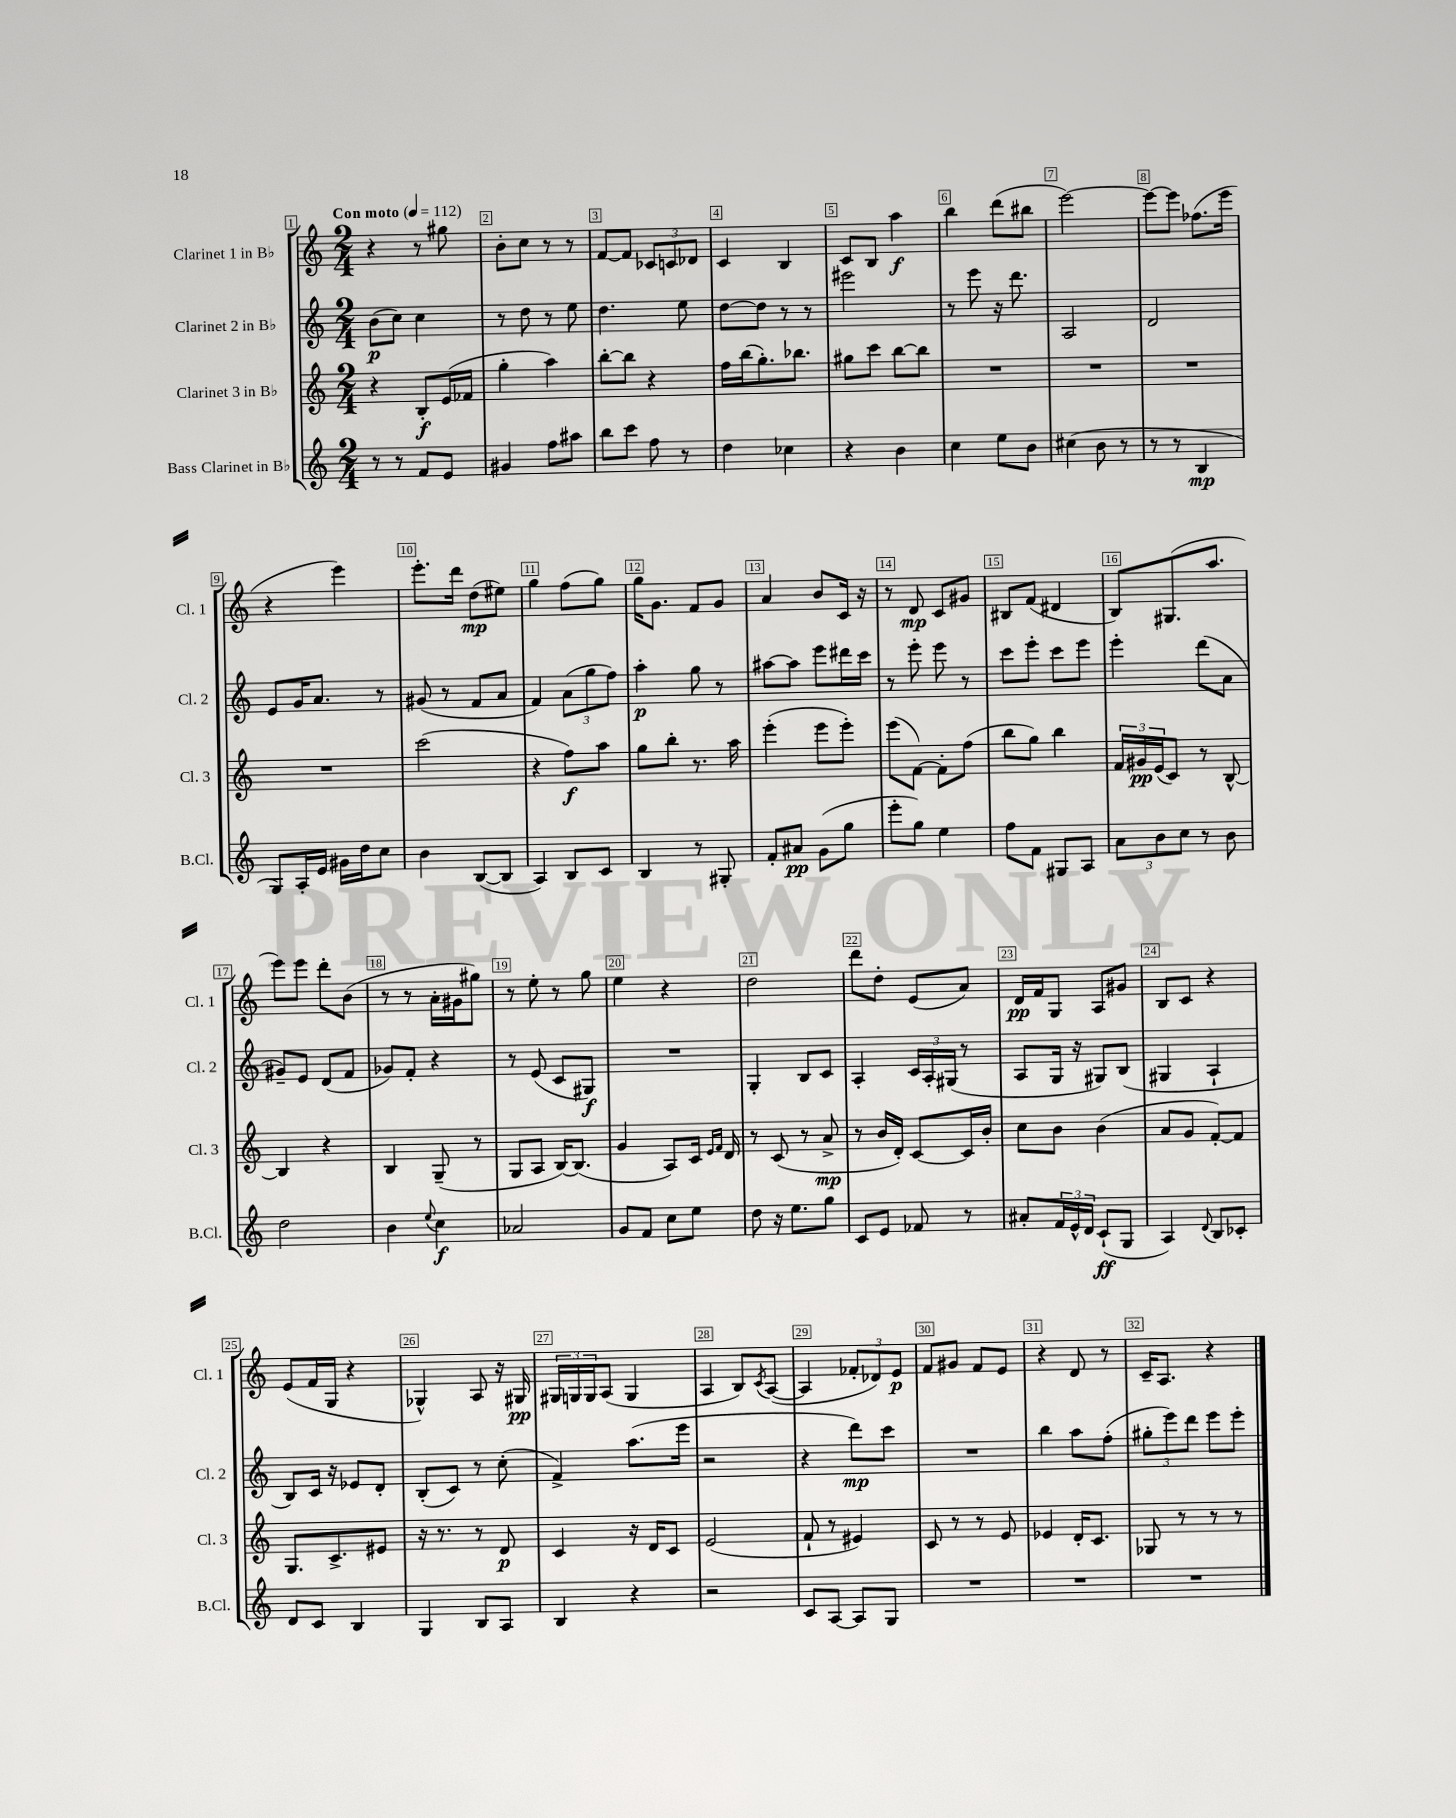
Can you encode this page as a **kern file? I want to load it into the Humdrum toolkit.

**kern	**kern	**kern	**kern
*staff4	*staff3	*staff2	*staff1
*clefG2	*clefG2	*clefG2	*clefG2
*k[]	*k[]	*k[]	*k[]
*M2/4	*M2/4	*M2/4	*M2/4
*MM112	*MM112	*MM112	*MM112
8r	4r	(8b	4r
8r	.	8cc)	.
8f	8B'	4cc	8r
8e	(16e	.	8gg#
.	16f-	.	.
=	=	=	=
4g#	4gg'	8r	8b'
.	.	8dd	8cc
8ff	4aa)	8r	8r
8aa#	.	8ee	8r
=	=	=	=
8bb	[8bb'	4.dd	[8f
8ccc	8bb]	.	8f]
8ff	4r	.	12c-
.	.	.	12c
8r	.	8ee	.
.	.	.	12d-
=	=	=	=
4dd	16ff	[8dd	4c
.	(16bb	.	.
.	8.gg')	8dd]	.
4cc-	.	8r	4B
.	8.bb-	.	.
.	.	8r	.
=	=	=	=
4r	8gg#	2eee#	8c
.	8ccc	.	8B
4b	[8bb	.	4aa
.	8bb]	.	.
=	=	=	=
4cc	2r	8r	4bb
.	.	8eee	.
8ee	.	16r	(8ddd
.	.	8.ddd	.
8b	.	.	8bb#
=	=	=	=
(4cc#	2r	2A	[2eee)
8b	.	.	.
8r	.	.	.
=	=	=	=
8r	2r	2d	8eee_
8r	.	.	8eee]
4B	.	.	(8.ff-
.	.	.	16eee
=	=	=	=
8G)	2r	8e	4r
16A'	.	16g	.
16e	.	8.a	.
16g#	.	.	4eee)
16dd	.	.	.
8cc	.	8r	.
=	=	=	=
4b	(2ccc	(8g#	8.eee'
.	.	8r	.
.	.	.	16ddd
([8B	.	8f	(8dd
8B]	.	8a	8ee#)
=	=	=	=
4A)	4r	4f)	4gg
8B	8ff)	(12a	(8ff
.	.	12gg	.
8c	8aa	.	8gg)
.	.	12ff)	.
=	=	=	=
4B	8gg	4aa'	16gg
.	.	.	8.g
.	8bb'	.	.
8r	8.r	8gg	8f
8G#'	.	8r	8g
.	16aa	.	.
=	=	=	=
8f'	(4eee'	[8aa#	4a
8a#	.	8aa#]	.
(8g	8eee	8eee	8b
8gg	8eee')	16ddd#	16c
.	.	16ccc	16r
=	=	=	=
8eee'	(8eee	8r	8r
8gg)	[8f)	8eee'	8d
4ee	8f']	8eee	8c
.	(8ff	8r	8g#
=	=	=	=
8ff	8bb	8ccc	8B#
8f	8gg)	8eee'	(8f
8G#	4bb	8ccc	4d#
8A	.	8eee	.
=	=	=	=
12a	24f	4eee'	8B)
.	24g#	.	.
12b	(24e	.	.
.	8c)	.	(8.G#
12cc	.	.	.
8r	8r	(8ddd	.
.	.	.	8.aa
8b	[8B^^	8a	.
=	=	=	=
2dd	4B]	8g#~)	8eee)
.	.	8e	8eee
.	4r	(8d	8ddd'
.	.	8f	(8b
=	=	=	=
4b	4B	8g-)	8r
.	.	8f'	8r
8qqee	.	.	.
4cc	(8G~	4r	16a'
.	.	.	16g#
.	8r	.	8gg#)
=	=	=	=
2a-	8G	8r	8r
.	8A	(8e	8ee'
.	[16B)	8c	8r
.	(8.B]	.	.
.	.	8G#)	8gg
=	=	=	=
8g	4g	2r	4ee
8f	.	.	.
8cc	8A)	.	4r
8ee	16c	.	.
.	16qqe	.	.
.	16qqf	.	.
.	16d	.	.
=	=	=	=
8dd	8r	4G'	2dd
16r	(8c	.	.
8.ee	.	.	.
.	8r	8B	.
8gg	8a^	8c	.
=	=	=	=
8c	8r	4A'	8ddd
8e	16b	.	8dd'
.	16d')	.	.
8f-	[8c	24c	(8e
.	.	24A'	.
.	.	(24G#	.
8r	16c]	8r	8a)
.	16b'	.	.
=	=	=	=
8a#'	8cc	8A	16d
.	.	.	16f
24f	8b	16G	8G
24e^^	.	.	.
.	.	16r	.
24d	.	.	.
(8c`	(4b	8G#)	8A
8G	.	(8B	8g#
=	=	=	=
4A)	8a	4G#	8B
.	8g	.	8c
8qqd	.	.	.
8B	[8f')	4A`	4r
8c-'	8f]	.	.
=	=	=	=
8d	8.G	8B)	(8e
8c	.	16c	16f
.	8.c^	16r	16G
4B	.	8e-	4r
.	8e#	8d'	.
=	=	=	=
4G	16r	(8B'	4G-^^)
.	8.r	.	.
.	.	8c)	.
8B	8r	8r	8A
8A	8d	(8cc'	16r
.	.	.	16G#
=	=	=	=
4B	4c	4f^)	24G#
.	.	.	24G
.	.	.	24G
.	.	.	(8A
4r	16r	(8.aa	4G
.	16d	.	.
.	8c	.	.
.	.	16eee	.
=	=	=	=
2r	(2e	2r	4A
.	.	.	8B)
.	.	.	8qc
.	.	.	([8A
=	=	=	=
8c	8f`	4r	4A]
[8A	8r	.	.
8A]	4e#)	8ddd)	12f-'
.	.	.	12d-)
8G	.	8ccc	.
.	.	.	12e
=	=	=	=
2r	8c	2r	8f
.	8r	.	8g#
.	8r	.	8f
.	8e	.	8e
=	=	=	=
2r	4e-	4bb	4r
.	16d'	8aa	8d
.	8.c	.	.
.	.	(8ff'	8r
=	=	=	=
2r	8G-	12gg#'	16c~
.	.	.	8.A
.	.	12eee)	.
.	8r	.	.
.	.	12ddd	.
.	8r	8eee	4r
.	8r	8eee'	.
==	==	==	==
*-	*-	*-	*-
